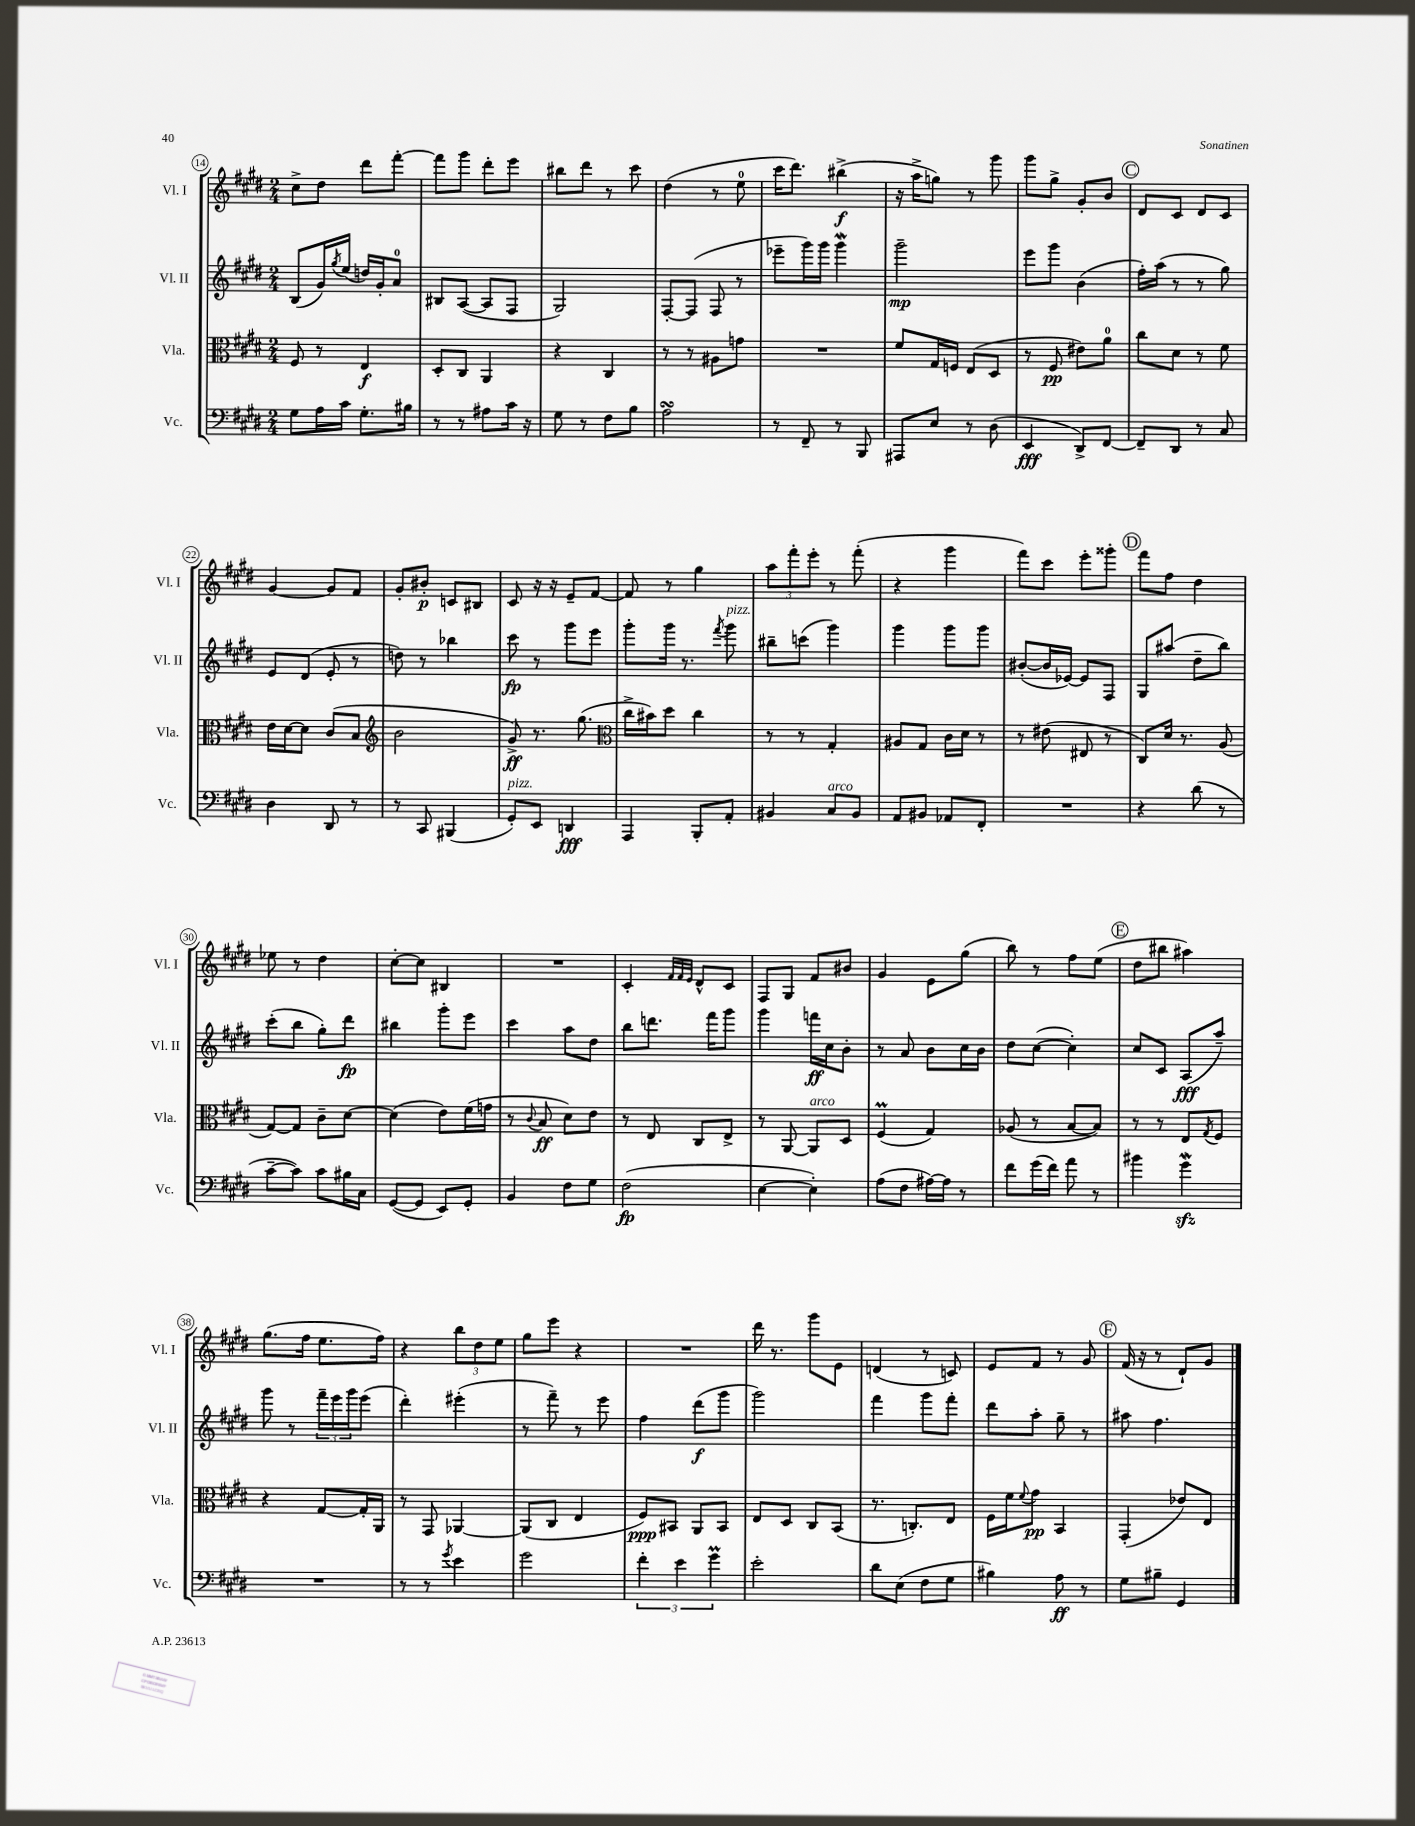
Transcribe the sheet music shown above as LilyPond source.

<<
\new StaffGroup <<
\new Staff = "s0" \with { instrumentName = "Vl. I" shortInstrumentName = "Vl. I" } {
    \clef treble \key e \major \numericTimeSignature \time 2/4
    cis''8-> dis''8 dis'''8 fis'''8~-. |
    fis'''8 gis'''8 dis'''8-. e'''8 |
    bis''8 dis'''8 r8 cis'''8 |
    dis''4( r8 e''8-0 |
    cis'''16 dis'''8.) bis''4->\f( |
    r16 a''16-> g''8) r8 gis'''8 |
    gis'''8 gis''8-> gis'8-. b'8 |
    \mark \markup { \circle "C" } dis'8 cis'8 dis'8 cis'8 |
    gis'4~ gis'8 fis'8 |
    gis'8-. bis'8-.\p c'8 bis8 |
    cis'8 r16 r16 e'8-- fis'8~ |
    fis'8 r8 gis''4 |
    \tuplet 3/2 { a''8 fis'''8-. e'''8-. } r8 fis'''8-.( |
    r4 gis'''4 |
    fis'''8) cis'''8 e'''8-. gisis'''8-. |
    \mark \markup { \circle "D" } fis'''8 fis''8 dis''4 |
    ees''8 r8 dis''4 |
    cis''8~-. cis''8 bis4 |
    R2 |
    cis'4-. \grace { fis'32 fis'32 e'32 } dis'8-^ cis'8 |
    fis8 gis8 fis'8 bis'8 |
    gis'4 e'8 gis''8( |
    b''8) r8 fis''8 e''8( |
    \mark \markup { \circle "E" } dis''8 bis''8 ais''4) |
    gis''8.( fis''16 e''8. fis''16) |
    r4 \tuplet 3/2 { b''8 dis''8 e''8 } |
    gis''8 e'''8 r4 |
    R2 |
    dis'''16 r8. gis'''8 e'8 |
    d'4( r8 c'8) |
    e'8 fis'8 r8 gis'8 |
    \mark \markup { \circle "F" } fis'16( r16 r8 dis'8-!) gis'8 \bar "|." |
}
\new Staff = "s1" \with { instrumentName = "Vl. II" shortInstrumentName = "Vl. II" } {
    \clef treble \key e \major \numericTimeSignature \time 2/4
    b8( gis'16) \acciaccatura { gis''8 } e''16( d''16) gis'16-. a'8-0 |
    bis8 a8~( a8 fis8 |
    gis2) |
    fis8~-. fis8( fis8 r8 |
    ees'''8-- gis'''16) gis'''16 gis'''4\mordent |
    gis'''2--\mp |
    e'''8 gis'''8 b'4( |
    \mark \markup { \circle "C" } fis''16-.) a''16( r8 r8 gis''8) |
    e'8 dis'8( e'8-. r8 |
    d''8) r8 bes''4 |
    cis'''8\fp r8 gis'''8 e'''8 |
    gis'''8-. gis'''16 r8. \acciaccatura { fis'''8 } gis'''8^\markup { \italic "pizz." } |
    bis''8-- c'''8( gis'''4) |
    gis'''4 gis'''8 gis'''8 |
    bis'8~-.( bis'16 ees'16~) ees'8 fis8 |
    \mark \markup { \circle "D" } gis8 ais''8( dis''8-- b''8) |
    cis'''8-.( b''8 gis''8-.) dis'''8\fp |
    bis''4 gis'''8-. e'''8 |
    cis'''4 a''8 dis''8 |
    b''8 d'''8. fis'''16 gis'''8 |
    gis'''4 f'''16\ff cis''16 b'8-. |
    r8 a'8 b'8 cis''16 b'16 |
    dis''8 cis''8~( cis''4-.) |
    \mark \markup { \circle "E" } cis''8 cis'8 a8\fff( a''8--) |
    gis'''8 r8 \tuplet 3/2 { fis'''16-- e'''16 gis'''16 } e'''8( |
    dis'''4-.) eis'''4-.( |
    r8 fis'''8--) r8 e'''8 |
    fis''4 dis'''8\f( gis'''8 |
    gis'''2) |
    fis'''4 gis'''8 fis'''8-. |
    dis'''8 a''8-. gis''8-- r8 |
    \mark \markup { \circle "F" } ais''8 fis''4. \bar "|." |
}
\new Staff = "s2" \with { instrumentName = "Vla." shortInstrumentName = "Vla." } {
    \clef alto \key e \major \numericTimeSignature \time 2/4
    fis8 r8 e4\f |
    dis8-. cis8 a,4 |
    r4 cis4 |
    r8 r8 ais8 g'8 |
    R2 |
    fis'8 gis16 f16 e8( dis8 |
    r8 fis8\pp eis'8) a'8-0 |
    \mark \markup { \circle "C" } cis''8 dis'8 r8 fis'8 |
    e'16 dis'16~ dis'8 cis'8( b8 |
    \clef treble b'2 |
    gis'8->\ff) r8. gis''8.( |
    \clef alto cis''16-> bis'16) dis''8 cis''4 |
    r8 r8 gis4-. |
    ais8 gis8 cis'16 dis'16 r8 |
    r8 eis'8( eis8 r8 |
    \mark \markup { \circle "D" } cis8) dis'16 r8. a8( |
    gis8~) gis8 cis'8-- dis'8~ |
    dis'4( e'8) fis'16( g'16 |
    r8 \appoggiatura { cis'8 } b8\ff dis'8) e'8 |
    r8 e8 cis8 e8-> |
    r8 a,8~ a,8^\markup { \italic "arco" } dis8 |
    fis4\prall( gis4) |
    aes8( r8 b8~ b8) |
    \mark \markup { \circle "E" } r8 r8 e8 \acciaccatura { gis8 } fis8 |
    r4 gis8~ gis16-. a,16 |
    r8 gis,8 aes,4~ |
    aes,8( cis8 e4 |
    fis8\ppp) bis,8 a,8 bis,8 |
    e8 dis8 cis8 b,8( |
    r8. c8.-.) e8 |
    fis16 fis'16 \appoggiatura { fis'8 } gis'8\pp b,4 |
    \mark \markup { \circle "F" } gis,4-.( ees'8) e8 \bar "|." |
}
\new Staff = "s3" \with { instrumentName = "Vc." shortInstrumentName = "Vc." } {
    \clef bass \key e \major \numericTimeSignature \time 2/4
    gis8 a16 cis'16 gis8.-. bis16 |
    r8 r8 ais8 cis'16 r16 |
    gis8 r8 fis8 b8 |
    a2\turn |
    r8 fis,8-- r8 b,,8 |
    ais,,8 e8 r8 dis8( |
    e,4\fff dis,8->) fis,8~ |
    \mark \markup { \circle "C" } fis,8-- dis,8 r8 cis8 |
    dis4 dis,8 r8 |
    r8 cis,8 bis,,4( |
    gis,8-.^\markup { \italic "pizz." }) e,8 d,4\fff |
    a,,4 b,,8-. a,8-. |
    bis,4 cis8^\markup { \italic "arco" } bis,8 |
    a,8 bis,8 aes,8 fis,8-. |
    R2 |
    \mark \markup { \circle "D" } r4 dis'8( r8 |
    cis'8~-- cis'8) cis'8 bis16 cis16 |
    gis,8~( gis,8 e,8) gis,8-. |
    b,4 fis8 gis8 |
    fis2\fp( |
    e4~ e4-.) |
    a8( fis8 ais16~) ais16 r8 |
    fis'8 gis'16( fis'16) a'8 r8 |
    \mark \markup { \circle "E" } bis'4 gis'4\mordent\sfz |
    R2 |
    r8 r8 \acciaccatura { gis'8 } e'4 |
    gis'2 |
    \tuplet 3/2 { fis'4-. e'4 gis'4\prall } |
    e'2-. |
    dis'8 e8( fis8 gis8 |
    bis4) a8\ff r8 |
    \mark \markup { \circle "F" } gis8 bis8-- gis,4 \bar "|." |
}
>>
>>
\layout { \context { \Score currentBarNumber = #14 \override BarNumber.stencil = #(make-stencil-circler 0.1 0.3 ly:text-interface::print) } }
